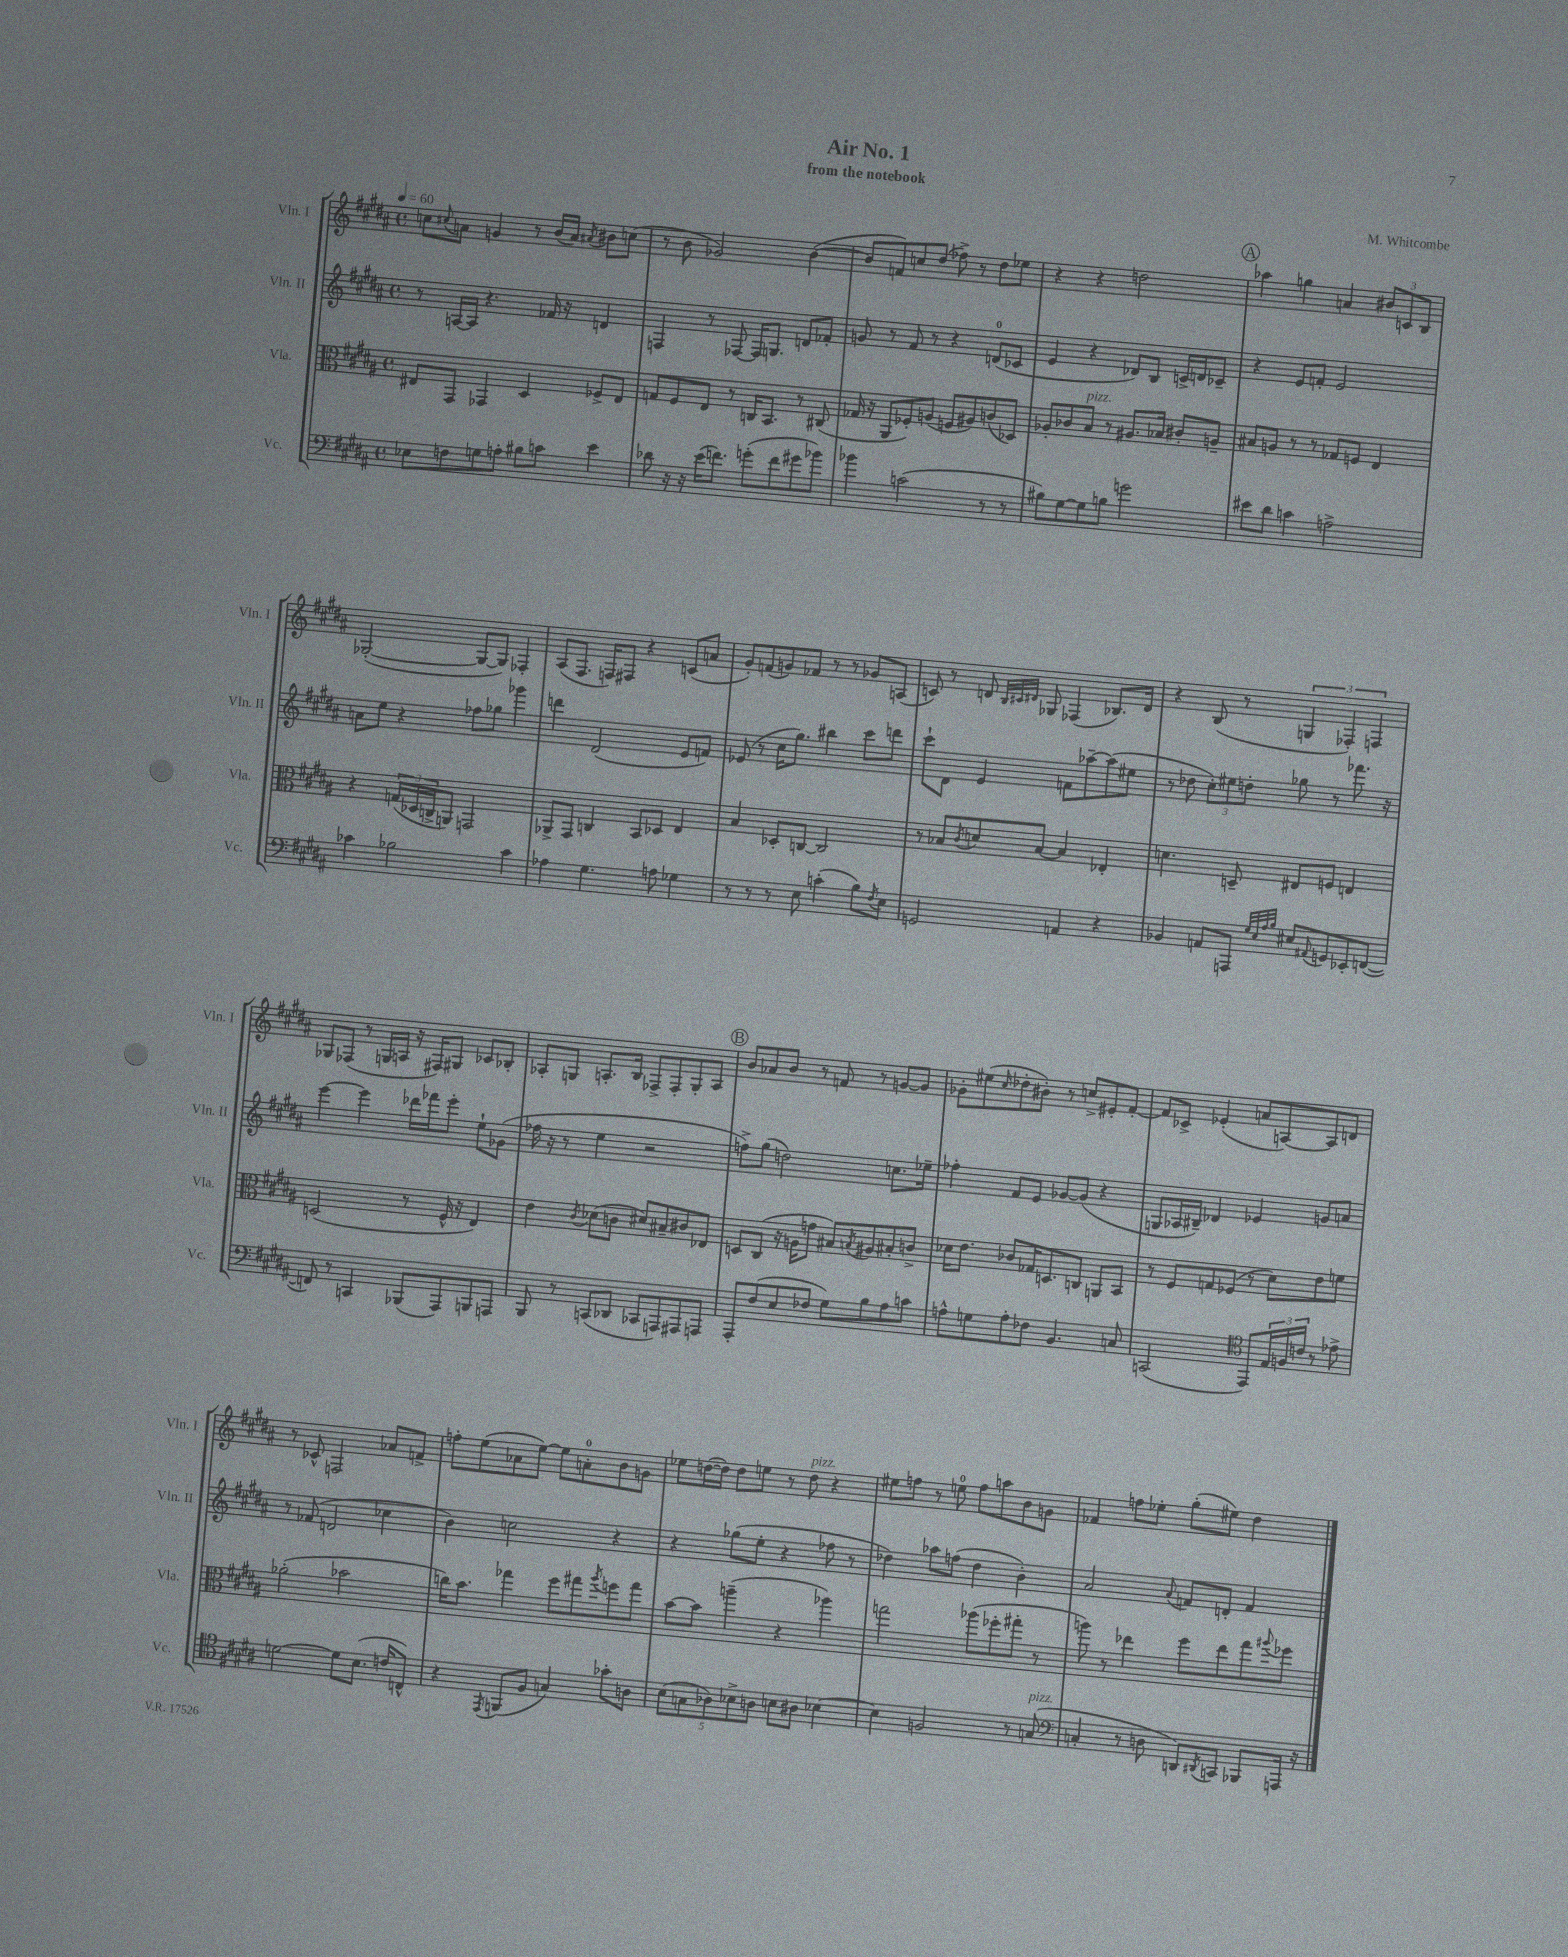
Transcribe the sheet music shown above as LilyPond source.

\header { title = "Air No. 1" composer = "M. Whitcombe" subtitle = "from the notebook" }
<<
\new StaffGroup <<
\new Staff = "s0" \with { instrumentName = "Vln. I" shortInstrumentName = "Vln. I" } {
    \clef treble \key b \major \defaultTimeSignature \time 4/4 \tempo 4 = 60
    c''8 \appoggiatura { cis''8 } a'8 g'4 r8 b'16( a'16) \acciaccatura { ais'8 } bis'8 c''8( |
    r8 b'8 ges'2) b'4~( |
    b'8 f'8) c''8 dis''8( fes''8->) r8 dis''8 ees''8 |
    r4 r4 d''2 |
    \mark \markup { \circle "A" } aes''4 g''4 a'4 \tuplet 3/2 { bis'8 c'8 b8 } |
    ges2~-.( ges8~ ges8) fes4-. |
    ais8( fis8. f16) fis8 r4 c'8( a'8 |
    gis'8-.) f'8( g'8) fes'8 r8 r8 ges'8 a8( |
    c'8) r8 d'8 \grace { b32 cis'32 dis'32 } ges8 fes4( bes8.) dis'16 |
    r4 b8( r8 \tuplet 3/2 { g4 fes4-.) f4 } |
    ges8 fes8( r8 g16 a16 r16 fis16) gis8 ces'8 bes8-. |
    aes8-. g8 a8.-. b16 fes8-> fes8-. g8-. a8 |
    \mark \markup { \circle "B" } b'8 aes'8 b'8 r8 f'8 r8 g'8~ g'8 |
    ges'8-. eis''8( \grace { cis''16 } des''8-. bis'8-.) r8 c''8-> eis'8-. fis'8~-. |
    fis'8 ces'8-> ees'4-.( a'8 a8~) a8 d'8 |
    r8 ces'8-^ f2 aes'8 f'8-> |
    f''8-. e''8( aes'8 e''8~) e''8 a'8-0-. b'8 g'8 |
    ees''8 d''16~( d''16) d''8 e''8 r8 d''8^\markup { \italic "pizz." } r4 |
    eis''8 f''8 r8 e''8-0 f''8 a''8 b'8 g'8 |
    fes'4 f''8 ees''8-. gis''8-.( eis''8) dis''4 \bar "|." |
}
\new Staff = "s1" \with { instrumentName = "Vln. II" shortInstrumentName = "Vln. II" } {
    \clef treble \key b \major \defaultTimeSignature \time 4/4
    r8 a16~ a16 r4. fes'16 r16 d'4 |
    f4 r8 fes8~ fes16 g8. d'8 fes'8-. |
    g'8 r8 fis'8 r8 r4 d'8-0( ces'8 |
    e'4 r4 des'8) b8 c'16-> d'16 ces'8-- |
    \mark \markup { \circle "A" } r4 e'8 f'8-. e'2 |
    a'8 e''8 r4 fes''8 ges''8 ges'''4 |
    d'''4 dis'2( e'8 f'8) |
    ees'8( r8 cis''16 gis''8.) bis''4 cis'''8 d'''8 |
    cis'''8-! dis'8 e'4 f'8 aes''8~-- aes''8( eis''8 |
    r8 des''8 \tuplet 3/2 { cis''8-.) eis''8 d''8-. } ges''8 r8 fes'''8. r16 |
    e'''4~ e'''4 des'''16 fes'''16 e'''8-. e''8-! ges'8( |
    fes''16 r16 r8 e''4 r2 |
    \mark \markup { \circle "B" } f''8->) gis''8( d''2) c''8. ees''16-- |
    fes''4-. fis'8 e'8 ges'8~ ges'8( r4 |
    g8 aes16 bis16--) des'4 ees'4 g'8 a'8 |
    r8 fes'8( d'2 ces''4 |
    b'4) c''2 r4 |
    r4 ges''8( e''8-. r4 fes''8 r8 |
    des''4) aes''8 f''8( des''4 b'4-.) |
    ais'2 \appoggiatura { ais'8 } f'8 d'8-. f'4 \bar "|." |
}
\new Staff = "s2" \with { instrumentName = "Vla." shortInstrumentName = "Vla." } {
    \clef alto \key b \major \defaultTimeSignature \time 4/4
    eis8 gis,8 ges,4 dis4 fes8-> eis8 |
    g8 fis8 e8 r8 c16 b,8. r8 cis8( |
    ges16 r16 ais,8 fes8-.) a8( f8 ais8) c'8( des8) |
    aes8-. ces'8 b8^\markup { \italic "pizz." } r8 ais8. bes16 cis'8-. a8-- |
    \mark \markup { \circle "A" } bis8 a8 r8 r8 ges8 f8 e4 |
    r4 \tuplet 3/2 { g16( des16 c16-> } a,8) g,2 |
    aes,8-> gis,8 c4 b,8 des8 e4 |
    b4 des8-. c8~ c2 |
    r8 bes8 \acciaccatura { cis'8 } d'8 bes8~ bes4 ees4-. |
    d'4. d8-- eis8 f8 e4 |
    d2( r8 fis16-^ r16 e4) |
    e'4 \acciaccatura { cis'8 } des'8( c'8 dis'8) bis8-- cis'8 ees8 |
    \mark \markup { \circle "B" } d8 cis8( r16 a16 g'8 bis8) \acciaccatura { b8 } ais8 bis8-. c'8-> |
    des'16 e'8. ces'8 ges16 d8. c8 a,8 b,8 |
    r8 fis8 g8 fes8( r8 dis'8) e'8 f'8 |
    aes'2-.( bes'2 |
    c''16) b'8. ges''4 fis''8 gis''8 \acciaccatura { ais''8 } f''8 gis''8 |
    b'8~ b'8 a''4--( r4 aes''4) |
    g''2 aes''8( fes''8-. gis''8-. r8 |
    a''8) r8 ees''4 fis''8 ees''8 gis''8 \appoggiatura { ais''8 } fes''8 \bar "|." |
}
\new Staff = "s3" \with { instrumentName = "Vc." shortInstrumentName = "Vc." } {
    \clef bass \key b \major \defaultTimeSignature \time 4/4
    ees8 f8 g8 a8-. bis8 c'8 e'4 |
    des'8 r16 r16 e'16( f'8.) g'8-.( f'8 gis'8 bes'8) |
    bes'4 c'2( r8 r8 |
    bis8) gis8~ gis8 b8 g'2 |
    \mark \markup { \circle "A" } eis'8 dis'8 c'4 a2-> |
    ces'4 bes2 ces'4 |
    aes4 gis4. a8 ges4 |
    r8 r8 r8 e8 c'4-.( b8) \acciaccatura { fis8 } e8 |
    g,2 a,4 r4 |
    bes,4 a,8 a,,8 \grace { gis32 e32 ais32 b32 } eis8 \appoggiatura { ais,8 } g,8 ees,8-. f,8~( |
    f,8) r8 c,4 bes,,8( ais,,8) b,,8 a,,8 |
    b,,8 r8 c,8( des,8 ces,8 a,,8) ais,,8 a,,8 |
    \mark \markup { \circle "B" } ais,,8-. fis8( e8 fes8 gis8) b8 ais8 c'8 |
    a8-^ g8 a8-. fes8 b,4. c8 |
    c,2( \clef tenor e,8) \tuplet 3/2 { e16 f16 c'16 } r8 ees'8-> |
    d'2~ d'8 b8.( c'16 c8-^) |
    r4 \acciaccatura { e,8 } f,8( fis8 g4) ges'8-. a8 |
    \tuplet 5/4 { b8( g8 aes8) bes8-> a8 } b8 ais8 bes4~ |
    bes4 f2 r8 g8^\markup { \italic "pizz." }( |
    \clef bass c4-. r8 d8 d,8) \acciaccatura { dis,8 } c,8 bes,,8 a,,16 r16 \bar "|." |
}
>>
>>
\layout { \context { \Score \remove "Bar_number_engraver" } }
